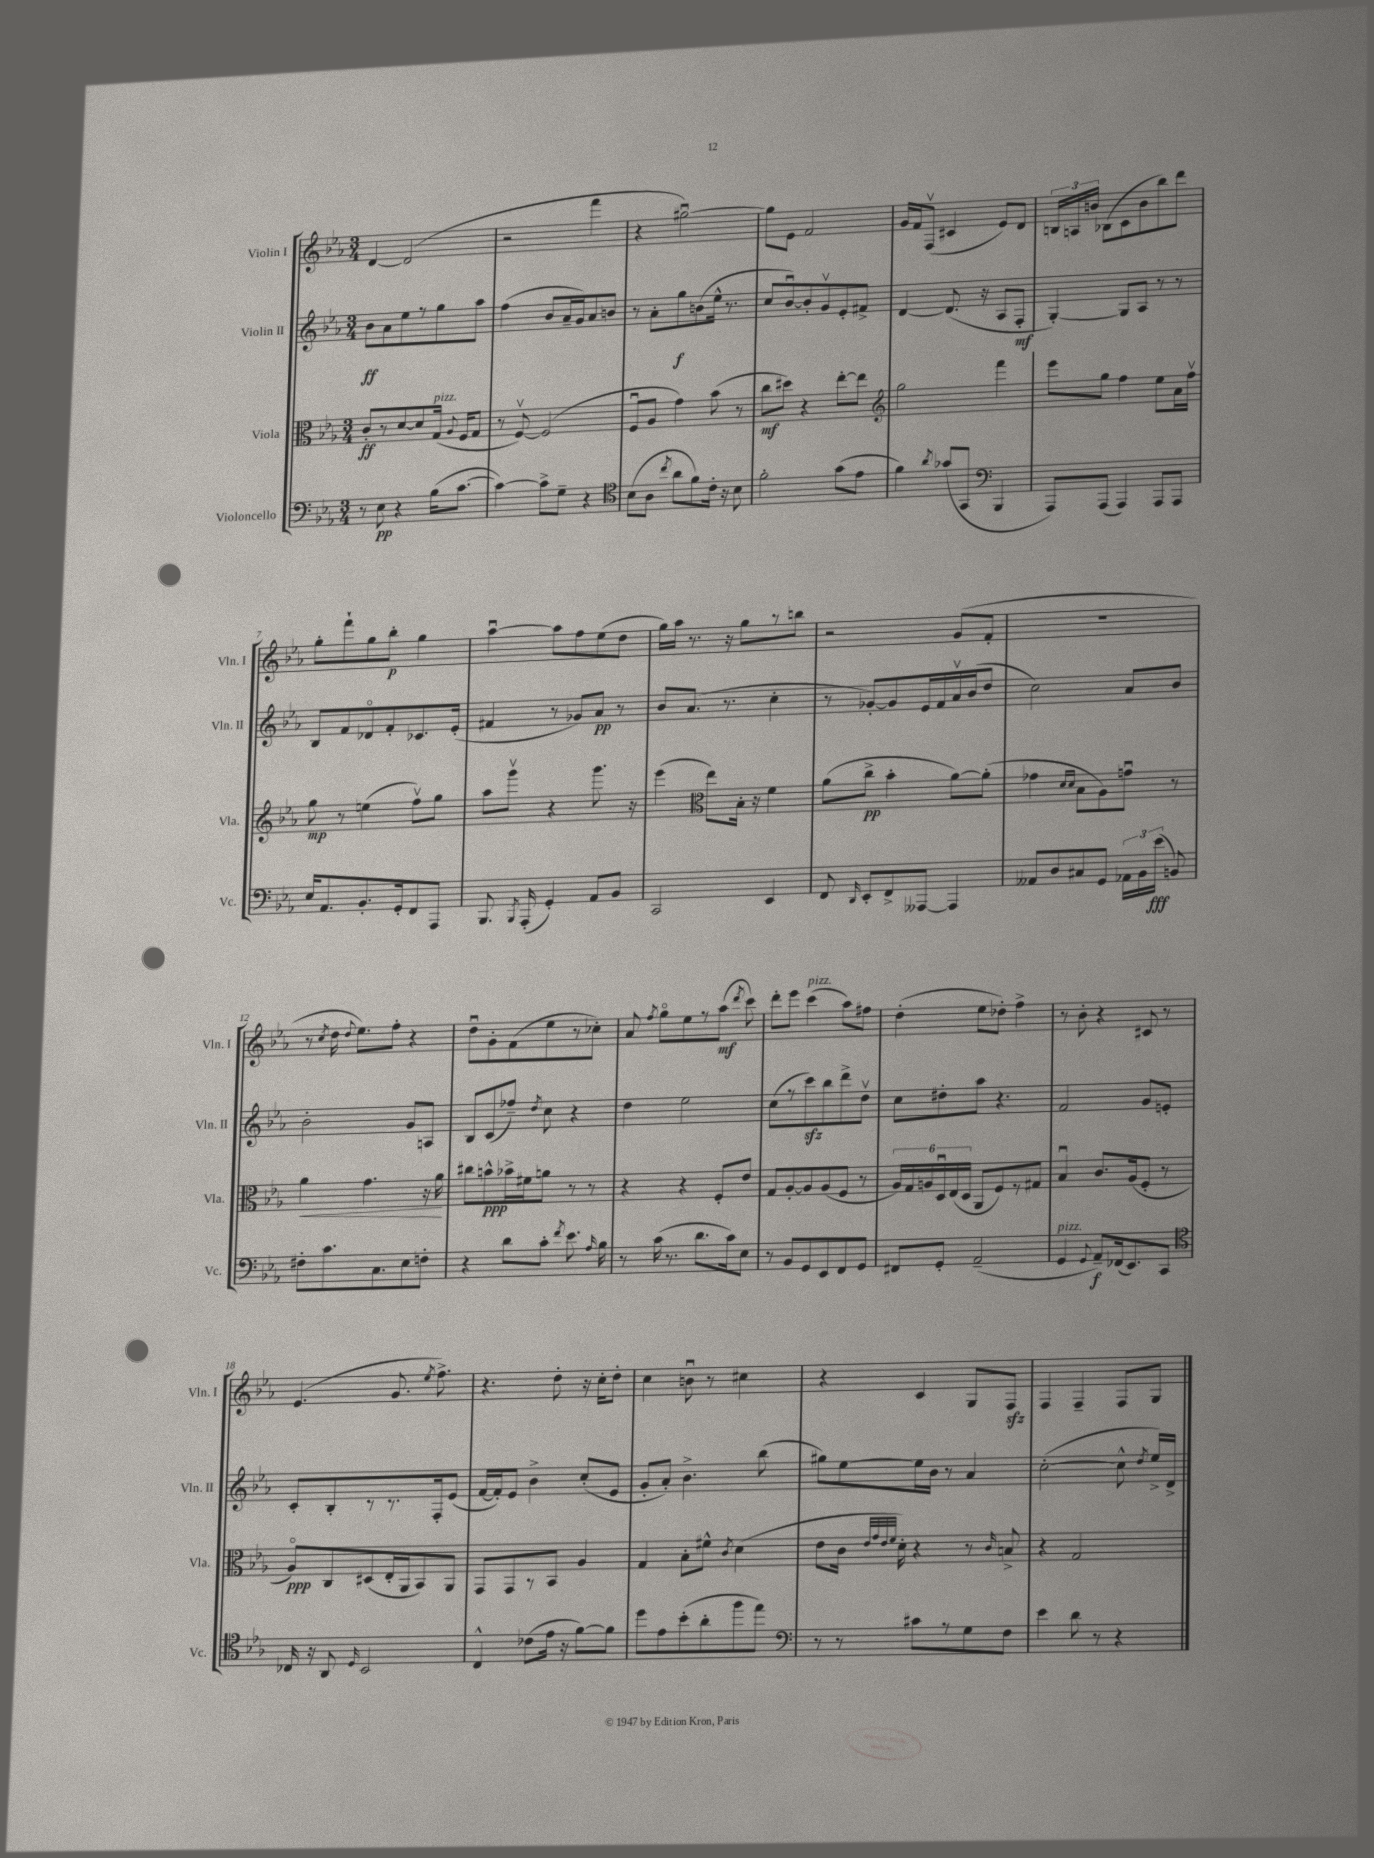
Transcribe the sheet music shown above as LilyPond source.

<<
\new StaffGroup <<
\new Staff = "s0" \with { instrumentName = "Violin I" shortInstrumentName = "Vln. I" } {
    \clef treble \key ees \major \numericTimeSignature \time 3/4
    \autoBeamOff d'4~ d'2( |
    r2 f'''4 |
    r4 gis''2~\downbow) |
    gis''8[ ees'8] f'2 |
    g'16[ f'16 f8]\upbow( cis'4 ees'8[) d'8] |
    \tuplet 3/2 { b16[ a16 b'16] } bes8[( c'8 b'8 bes''8) d'''8] |
    g''8[-. f'''8-! g''8 bes''8]-.\p g''4 |
    aes''4~\downbow aes''8[ f''8 ees''8( d''8] |
    g''16[) aes''16] r8. r16 g''8[ r8 b''8] |
    r2 g'8[( f'8]-. |
    R2. |
    r8 \acciaccatura { c''8 } d''16 \appoggiatura { d''8 } ees''8.[) f''8]-. r4 |
    d''8[\downbow g'8-. f'8( ees''8 r8 ces''8]-.) |
    aes'8 \acciaccatura { f''8 } g''8[\flageolet ees''8 r8 aes''8]\mf( \acciaccatura { d'''8 } c'''8) |
    d'''8[-. ees'''8] c'''4^\markup { \italic "pizz." }( aes''8[) fis''8] |
    d''4-.( ees''8[ des''8]-.) f''4-> |
    r8 bes'8-. r4 cis'8 r8 |
    ees'4.( g'8. \acciaccatura { ees''8 } f''8.->) |
    r4. d''8-. r16 c''16[-. d''8]-. |
    c''4 b'8\downbow r8 cis''4 |
    r4 c'4 g8[ f8]\sfz |
    f4 f4-- f8[ g8] \bar "|." |
}
\new Staff = "s1" \with { instrumentName = "Violin II" shortInstrumentName = "Vln. II" } {
    \clef treble \key ees \major \numericTimeSignature \time 3/4
    \autoBeamOff bes'8[\ff aes'8 ees''8 r8 g''8 aes''8] |
    f''4( bes'8[ aes'16-- g'16) aes'8 b'8] |
    r8 aes'8[-. g''8\f b'8( ees''16]-^ r8. |
    c''8[ bes'8~\downbow) bes'8-. g'8\upbow ees'8-. fis'8]-> |
    d'4~ d'8.( r16 aes8[ f8]-.\mf |
    g4~-.) g8[ aes8] r8 r8 |
    bes8[ f'8 des'8\flageolet f'8-. ces'8. ees'16]-.( |
    fis'4 r8 ges'8[) aes'8]\pp r8 |
    bes'8[ aes'8.]( r8. c''4-. |
    r8 ges'8[~-.) ges'8 ees'16 f'16 aes'16\upbow bes'16( d''8] |
    c''2) aes'8[ bes'8] |
    bes'2-. g'8[ a8] |
    bes8[ c'8( fes''8]--) \acciaccatura { d''8 } c''8 r4 |
    d''4 ees''2 |
    c''8[( r8 c'''8\sfz) bes''8 d'''8-> d''8]\upbow |
    c''8[ dis''8-. aes''8] r4. |
    f'2 g'8[ e'8]-. |
    c'8[-. bes8-. r8 r8. f16-. ees'8]( |
    f'16[~ f'16-.) ees'8] bes'4-> c''8[-.( ees'8] |
    g'8[-. aes'8]-.) bes'4.-> bes''8( |
    gis''8[) ees''8~ ees''16 bes'16] r8 aes'4 |
    c''2~-.( c''8-^ \acciaccatura { d''8 } ees''16[->) d'16]-> \bar "|." |
}
\new Staff = "s2" \with { instrumentName = "Viola" shortInstrumentName = "Vla." } {
    \clef alto \key ees \major \numericTimeSignature \time 3/4
    \autoBeamOff c'8[-.\ff r8 d'8~ d'8 g16]^\markup { \italic "pizz." }( \appoggiatura { aes8 } f16[ g8] |
    r8 f8~\upbow) f2( |
    f8[\downbow aes8] g'4) bes'8( r8 |
    c''8[\mf dis''8]) r4 ees''8[~-. ees''8] |
    \clef treble g''2 f'''4 |
    ees'''8[ g''8] f''4 ees''8[ aes'16 f''16]\upbow |
    g''8\mp r8 e''4( f''8[\upbow) g''8] |
    aes''8[ g'''8]\upbow r4 g'''8. r16 |
    ees'''4( \clef alto ees''8[) bes16]-. r16 f'4 |
    aes'8[( c''8]->\pp bes'4-. aes'8[~) aes'8]-.( |
    ges'4 \grace { d'16[ d'16] } bes8[ aes8) g'8]\downbow r8 |
    aes'4\< g'4. r16 aes'16\! |
    cis''8[ b'8-^\ppp bes'16-> fis'16 a'8] r8 r8 |
    r4 r4 f8[-. ees'8] |
    g8[ aes8~-. aes8 aes8( f8] r8 |
    \tuplet 6/4 { aes16[) g16 a16 d16\downbow ees16( d16] } aes,8[ f8) r8 gis8] |
    bes4\downbow c'8.[ aes16( f8]-. r8 |
    aes8[\flageolet\ppp) c8 dis8( ees16-. aes,16 bes,8) aes,8] |
    g,8[ g,8 r8 bes,8] aes4 |
    g4 bes8[-. fis'8]-^ \acciaccatura { c'8 } d'4( |
    ees'8[ c'16] \grace { ees'32[ g'32 ees'32 f'32] } d'16-.) r4 r8 \grace { c'16 } b8-> |
    r4 g2 \bar "|." |
}
\new Staff = "s3" \with { instrumentName = "Violoncello" shortInstrumentName = "Vc." } {
    \clef bass \key ees \major \numericTimeSignature \time 3/4
    \autoBeamOff r8 ees8\pp r4 bes16[( c'8.]~ |
    c'4~) c'8[-> g8]-- r4 |
    \clef tenor bes8[( aes8] \acciaccatura { c''8 } aes'8[ f'8) c'16]-. r16 bes8 |
    f'2-. g'8[( ees'8] |
    f'4) \acciaccatura { aes'8 } ges'8[( g,8] \clef bass bes,,4 |
    aes,,8[) aes,,8]( aes,,4) aes,,8[ aes,,8] |
    ees16[ aes,8. bes,8.-. g,16-. f,8 aes,,8] |
    bes,,8. \acciaccatura { bes,,8 } aes,,16-.( g,4-.) aes,8[ bes,8] |
    c,2 ees,4 |
    f,8 \grace { d,16 } ees,8[-. f,8-> aeses,,8]~ aeses,,4 |
    aeses,8[ d8 cis8 g,8] \tuplet 3/2 { aes,16[ bes,16 ees'16]\fff( } b,8) |
    fis8[-. c'8. c8. ees8 f8]-. |
    r4 d'8[ c'8]-. \acciaccatura { f'8 } ees'8. \grace { aes16 } bes16 |
    r8 c'16( r8. d'8.[ c'16) ees8] |
    r8 bes,8[ g,8 ees,8 f,8 g,8] |
    fis,8[ g,8]-. aes,2--( |
    g,4^\markup { \italic "pizz." } \appoggiatura { g,8 } aes,8[--\f) fes,16( ees,8.) c,8] |
    \clef tenor ces16 r16 aes,8 \grace { d16 } bes,2 |
    c4-^ ces'8[( ees'16] r16 f'8[~) f'8] |
    d''8[ ees'8 bes'8-.( aes'8-. f''8 ees''8]) |
    \clef bass r8 r8 cis'8[ r8 g8 f8] |
    ees'4 d'8 r8 r4 \bar "|." |
}
>>
>>
